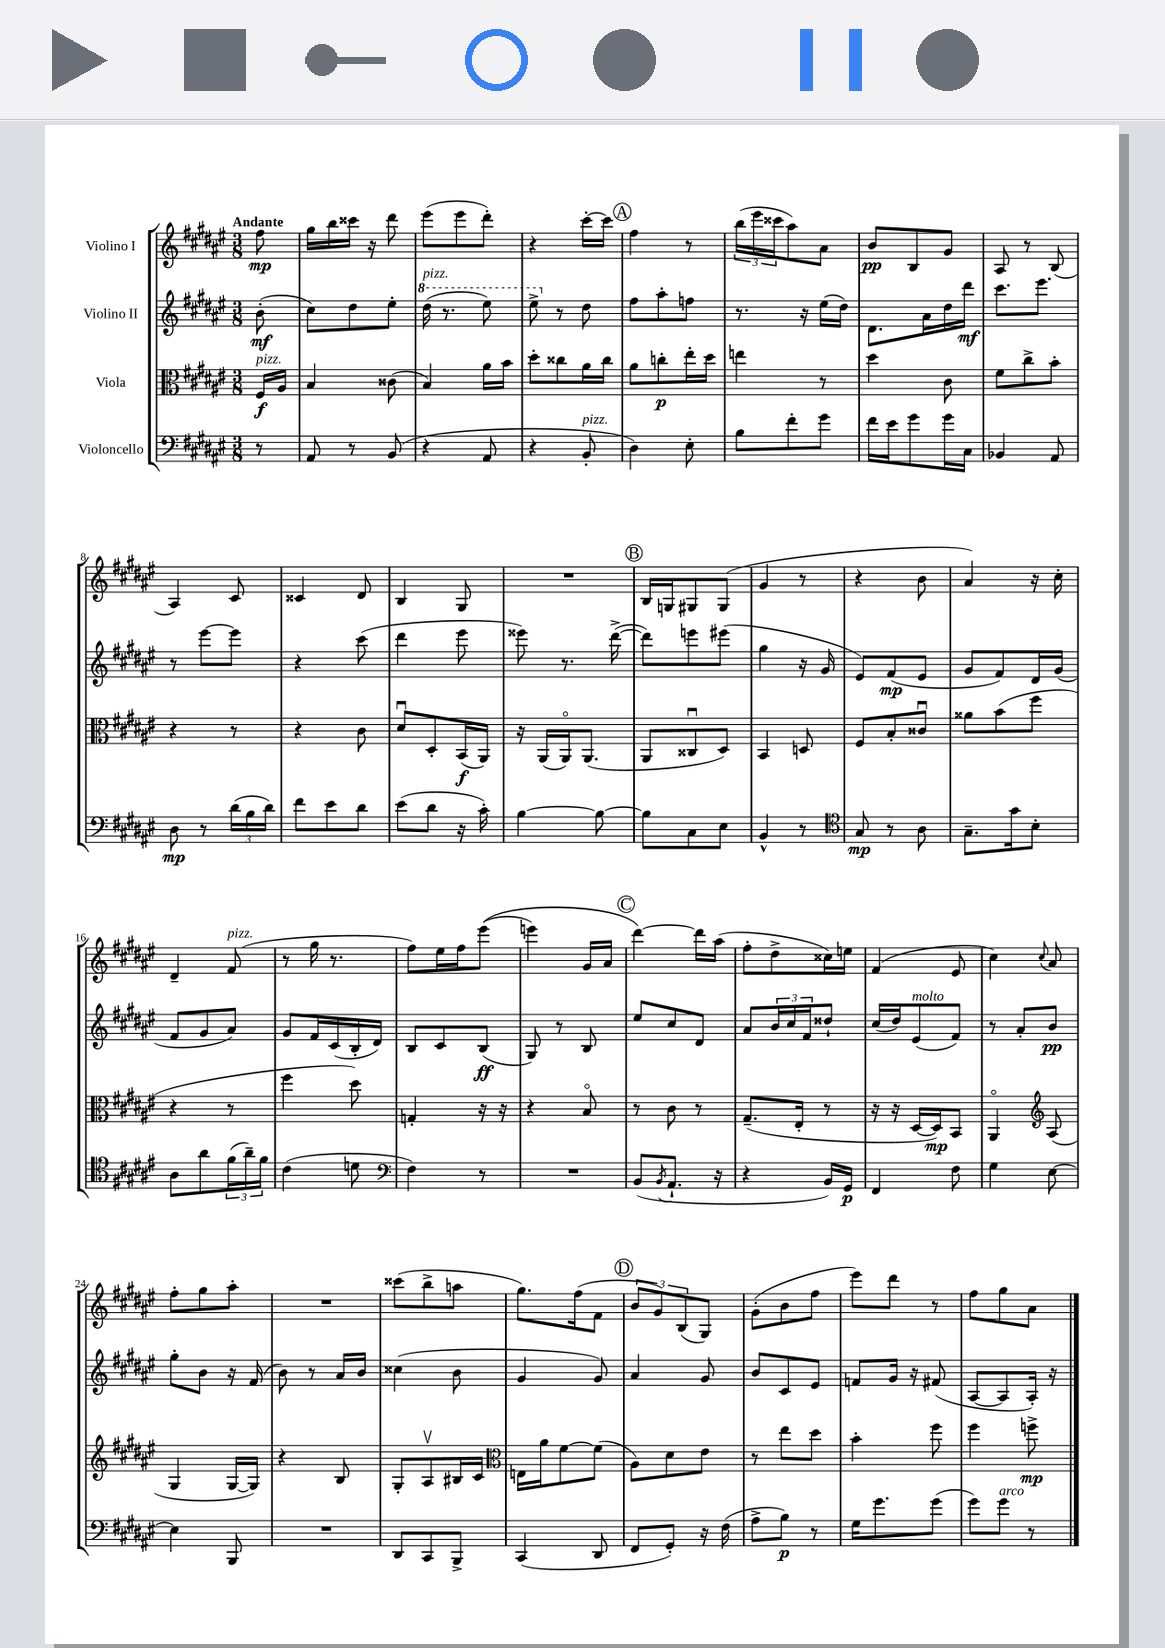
<<
\new StaffGroup <<
\new Staff = "s0" \with { instrumentName = "Violino I" } {
    \clef treble \key fis \major \numericTimeSignature \time 3/8 \partial 8 \tempo "Andante"
    fis''8\mp |
    gis''16 b''16 cisis'''16 r16 dis'''8 |
    eis'''8( eis'''8 dis'''8-.) |
    r4 cis'''16~-. cis'''16 |
    \mark \markup { \circle "A" } fis''4 r8 |
    \tuplet 3/2 { b''16( eis'''16 cisis'''16 } ais''8) ais'8 |
    b'8\pp b8 gis'8 |
    ais8 r8 b8( |
    ais4) cis'8 |
    cisis'4 dis'8 |
    b4 gis8 |
    R4. |
    \mark \markup { \circle "B" } b16 g16 gis8 gis8( |
    gis'4 r8 |
    r4 b'8 |
    ais'4) r16 cis''16-. |
    dis'4-- fis'8^\markup { \italic "pizz." }( |
    r8 gis''16 r8. |
    fis''8) eis''16 fis''16 eis'''8(\( |
    e'''4) gis'16 ais'16 |
    \mark \markup { \circle "C" } dis'''4~\) dis'''16 ais''16( |
    fis''8-. dis''8-> cisis''16) e''16 |
    fis'4( eis'8 |
    cis''4) \appoggiatura { cis''8 } ais'8 |
    fis''8-. gis''8 ais''8-. |
    R4. |
    cisis'''8( b''8-> a''8 |
    gis''8.) fis''16( fis'8 |
    \mark \markup { \circle "D" } \tuplet 3/2 { b'8 gis'8) b8( } gis8) |
    gis'8-.( b'8 fis''8 |
    eis'''8) dis'''8 r8 |
    fis''8 gis''8 ais'8 \bar "|." |
}
\new Staff = "s1" \with { instrumentName = "Violino II" } {
    \clef treble \key fis \major \numericTimeSignature \time 3/8 \partial 8
    b'8-.\mf( |
    cis''8) dis''8 eis''8-. |
    \ottava #1 dis'''16^\markup { \italic "pizz." }( r8. eis'''8) |
    eis'''8-> \ottava #0 r8 dis''8 |
    \mark \markup { \circle "A" } fis''8 ais''8-. f''8 |
    r8. r16 eis''16( dis''16) |
    dis'8. ais'16 dis''16 dis'''16\mf |
    cis'''8. eis'''8. |
    r8 eis'''8~ eis'''8 |
    r4 cis'''8( |
    dis'''4 eis'''8 |
    eisis'''8) r8. dis'''16~->( |
    \mark \markup { \circle "B" } dis'''8) e'''8 eis'''8( |
    gis''4 r16 gis'16 |
    eis'8) fis'8\mp( eis'8 |
    gis'8 fis'8) dis'16 gis'16( |
    fis'8 gis'8 ais'8) |
    gis'8 fis'16 cis'16( b16-. dis'16) |
    b8 cis'8 b8\ff( |
    gis8) r8 b8 |
    \mark \markup { \circle "C" } eis''8 cis''8 dis'8 |
    ais'8 \tuplet 3/2 { b'16 cis''16 fis'16 } disis''8-! |
    cis''16( dis''16) eis'8^\markup { \italic "molto" }( fis'8) |
    r8 ais'8-. b'8\pp |
    gis''8-. b'8 r16 fis'16( |
    b'8) r8 ais'16 b'16 |
    cisis''4( b'8 |
    gis'4 gis'8) |
    \mark \markup { \circle "D" } ais'4 gis'8 |
    b'8 cis'8 eis'8 |
    f'8 gis'16 r16 fis'8( |
    ais8~ ais8 ais16-.) r16 \bar "|." |
}
\new Staff = "s2" \with { instrumentName = "Viola" } {
    \clef alto \key fis \major \numericTimeSignature \time 3/8 \partial 8
    fis16\f^\markup { \italic "pizz." } ais16 |
    b4 cisis'8( |
    b4) ais'16 b'16 |
    dis''8-. cisis''8 ais'16 cisis''16 |
    \mark \markup { \circle "A" } ais'8 c''8-.\p eis''16-. dis''16 |
    e''4 r8 |
    dis''4 cis'8 |
    fis'8 cis''8-> b'8-. |
    r4 r8 |
    r4 cis'8 |
    dis'8\downbow dis8-. b,16\f( ais,16) |
    r16 ais,16( ais,16\flageolet) ais,8.( |
    \mark \markup { \circle "B" } ais,8 cisis8\downbow dis8) |
    b,4 d8 |
    fis8 b8-. cisis'8\downbow |
    aisis'8 b'8( fis''8 |
    r4 r8 |
    fis''4 dis''8) |
    g4-. r16 r16 |
    r4 b8\flageolet |
    \mark \markup { \circle "C" } r8 cis'8 r8 |
    gis8.--( eis16-. r8 |
    r16 r16 dis16~ dis16\mp) b,8 |
    ais,4\flageolet \clef treble ais8( |
    gis4 gis16~ gis16) |
    r4 b8 |
    gis8-. ais8\upbow bis16 cis'16 |
    \clef alto e16 ais'16 fis'8~ fis'8( |
    \mark \markup { \circle "D" } ais8) dis'8 eis'8 |
    r8 eis''8 dis''8 |
    b'4-. fis''8 |
    fis''4 f''8->\mp \bar "|." |
}
\new Staff = "s3" \with { instrumentName = "Violoncello" } {
    \clef bass \key fis \major \numericTimeSignature \time 3/8 \partial 8
    r8 |
    ais,8 r8 b,8( |
    r4 ais,8 |
    r4 b,8-.^\markup { \italic "pizz." } |
    \mark \markup { \circle "A" } dis4) eis8-. |
    b8 fis'8-. gis'8 |
    fis'16 eis'16 gis'8 gis'16 cis16 |
    bes,4 ais,8 |
    dis8\mp r8 \tuplet 3/2 { dis'16( b16 dis'16) } |
    fis'8 eis'8 dis'8 |
    eis'8( dis'8 r16 cis'16-.) |
    b4~ b8~ |
    \mark \markup { \circle "B" } b8 cis8 eis8 |
    b,4-^ r8 |
    \clef tenor gis8\mp r8 ais8 |
    gis8.-- gis'16 b8-. |
    ais8 ais'8 \tuplet 3/2 { fis'16( ais'16--) fis'16 } |
    cis'4( d'8 |
    \clef bass fis4) r8 |
    R4. |
    \mark \markup { \circle "C" } b,8( \acciaccatura { b,8 } ais,8.-! r16 |
    r4 b,16) gis,16\p |
    fis,4 fis8 |
    gis4 eis8~ |
    eis4 b,,8 |
    R4. |
    dis,8 cis,8 b,,8-> |
    cis,4( dis,8 |
    \mark \markup { \circle "D" } fis,8 gis,8-.) r16 fis16( |
    ais8-> b8\p) r8 |
    gis16 gis'8. gis'8( |
    gis'8) gis'8^\markup { \italic "arco" } r8 \bar "|." |
}
>>
>>
